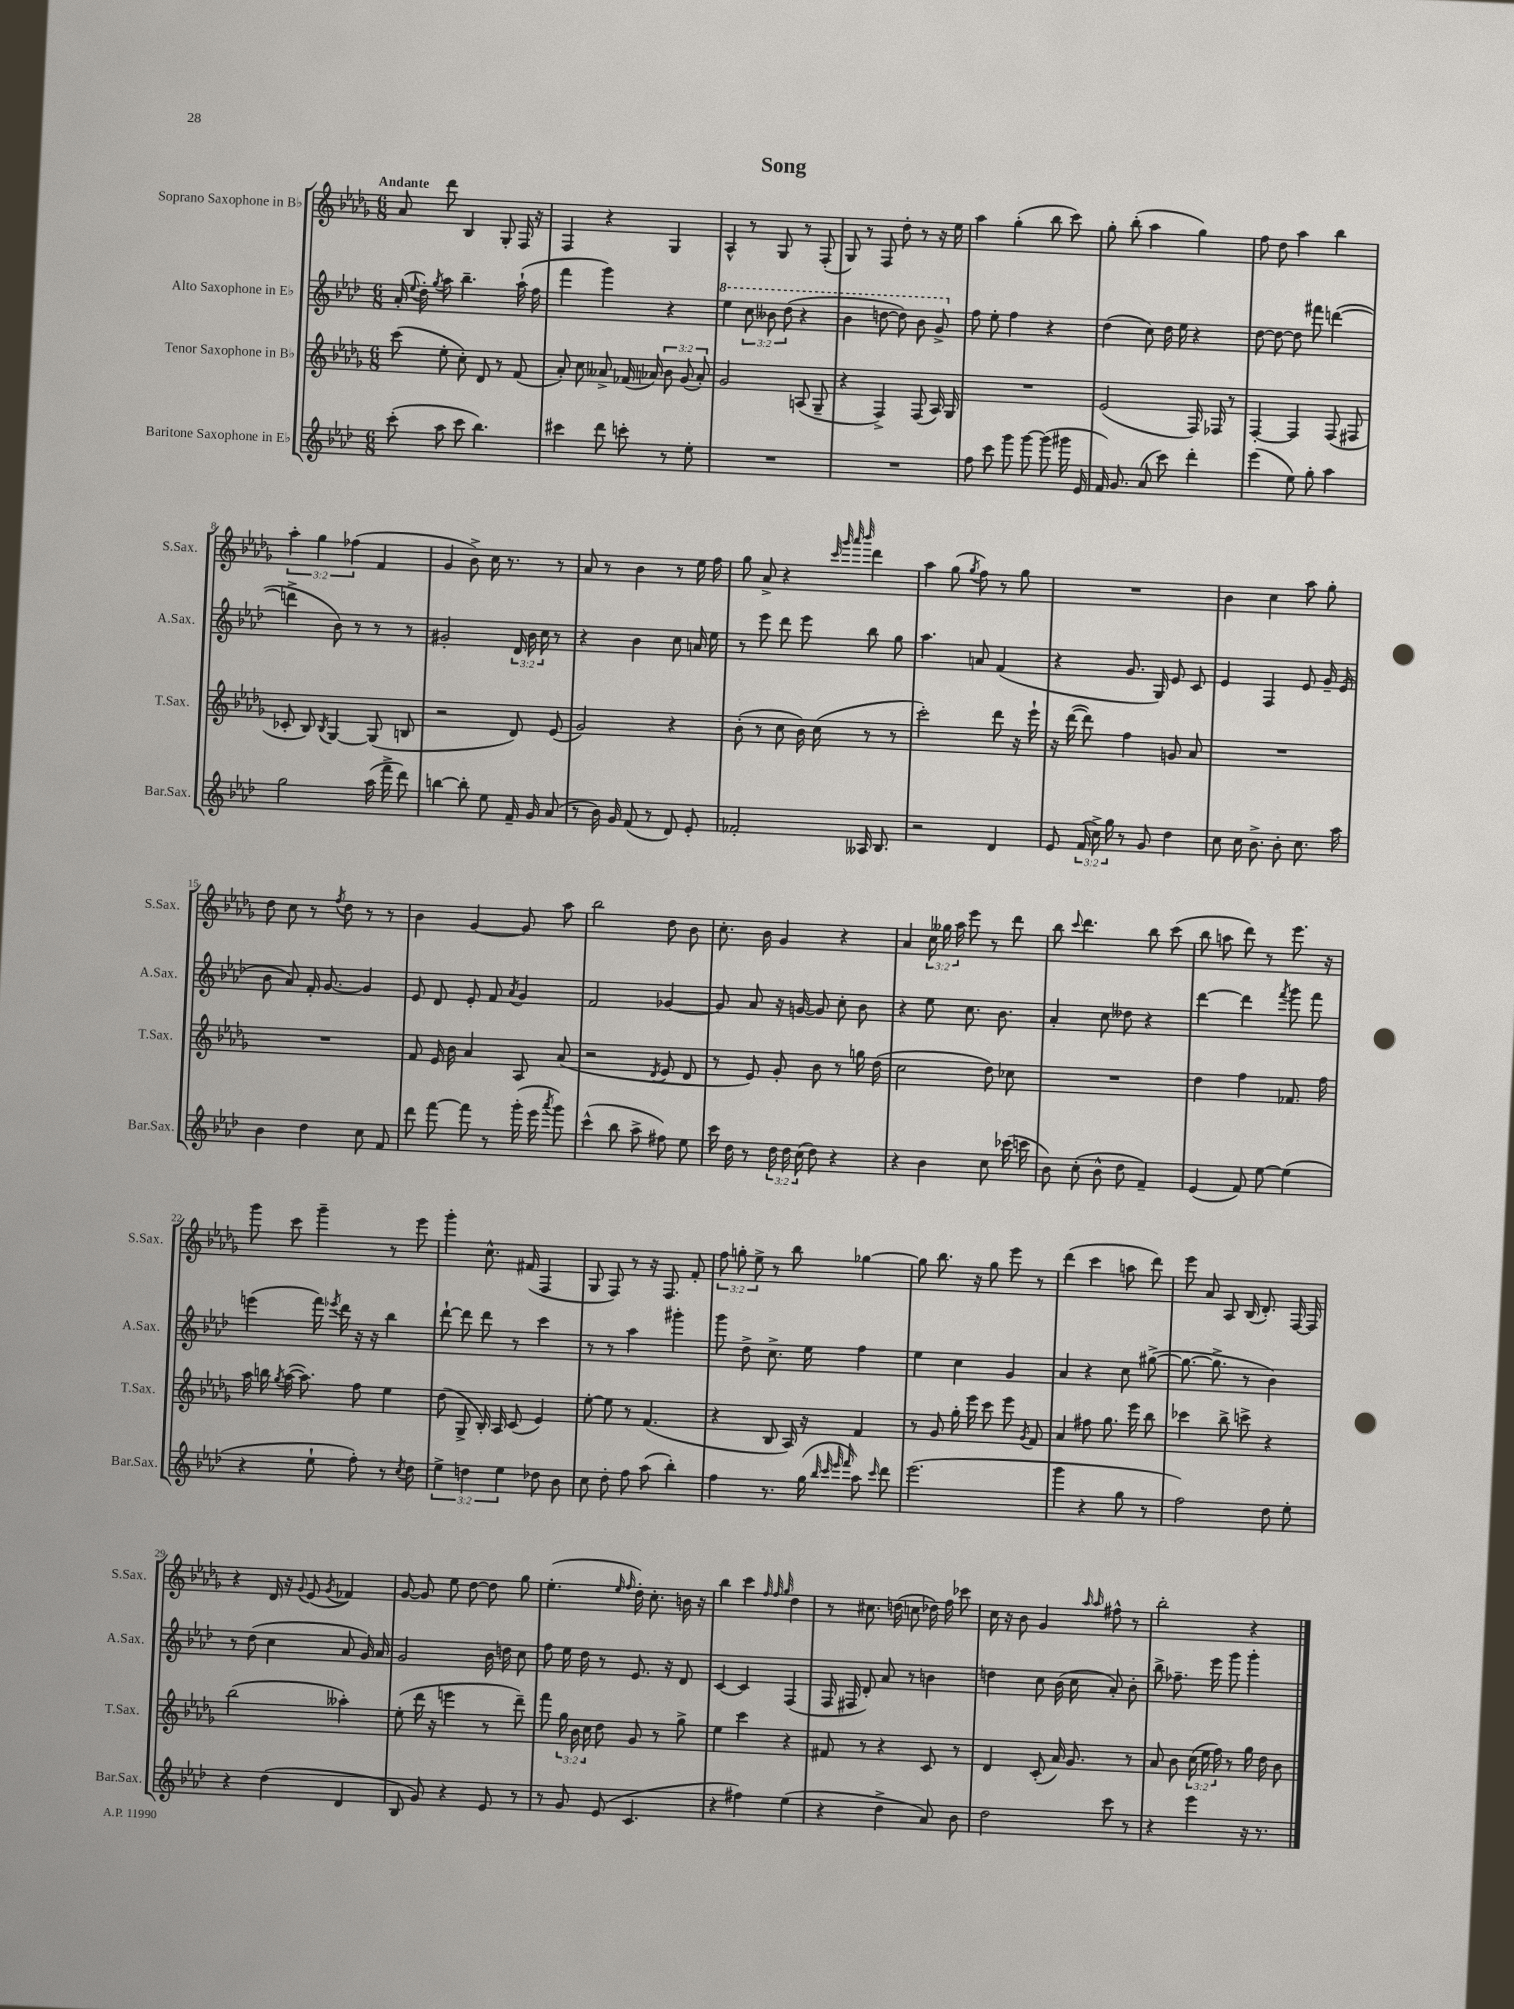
\header { title = "Song" }
<<
\new StaffGroup <<
\new Staff = "s0" \with { instrumentName = "Soprano Saxophone in Bb" shortInstrumentName = "S.Sax." } {
    \clef treble \key des \major \numericTimeSignature \time 6/8 \override Staff.TupletNumber.text = #tuplet-number::calc-fraction-text \tempo "Andante"
    \autoBeamOff aes'8 des'''8 bes4 ges8-. f16 r16 |
    f4 r4 ges4 |
    aes4-^ r8 ges8 r8 f8-.( |
    ges8) r8 f8 des''8-. r8 r16 ees''16 |
    aes''4 ges''4-.( bes''8 c'''8) |
    ges''8-. bes''8-.( aes''4 ges''4) |
    f''8 des''8 aes''4 bes''4 |
    \tuplet 3/2 { aes''4-. ges''4 fes''4( } f'4 |
    ges'4 bes'8->) c''16 r8. r8 |
    aes'8 r8 bes'4 r8 ees''16 f''16 |
    ges''8 aes'8-> r4 \grace { c'''32 ges'''32 aes'''32 bes'''32 } des'''4 |
    aes''4 ges''8( \acciaccatura { ges''8 } f''8) r8 ges''8 |
    R2. |
    bes'4 c''4 aes''8 ges''8-. |
    des''8 c''8 r8 \acciaccatura { f''8 } des''8 r8 r8 |
    bes'4 ges'4~ ges'8 aes''8 |
    bes''2 des''8 bes'8 |
    c''8.-. bes'16 ges'4 r4 |
    aes'4 \tuplet 3/2 { c''16 geses''16 aes''16 } ees'''8 r8 des'''8 |
    bes''8 \appoggiatura { c'''8 } des'''4. bes''8 c'''8( |
    bes''8 a''8 des'''8) r8 ees'''8. r16 |
    ges'''8 c'''8 ges'''4-- r8 ees'''8 |
    ges'''4-. c''8.-^ fis'16( f4 |
    ges8 f8) r8 r16 f8. f'8-. |
    \tuplet 3/2 { f''8 g''8-. ees''8-> } r8 bes''8 ges''4~ |
    ges''8 bes''8. r16 ges''8 ees'''8 r8 |
    des'''4( c'''4 a''8 des'''8) |
    ees'''8 aes'8 aes8 bes16( des'8.-.) f16~ f16 |
    r4 des'16 r16 \appoggiatura { ges'8 } ees'8( \acciaccatura { ges'8 } fes'4) |
    ges'8~ ges'8 ees''8 des''8~ des''8 ges''8 |
    ees''4.-.( \grace { ees''16 f''16 } des''16-.) c''8.-. b'16 r16 |
    bes''4 c'''4 \grace { f''32 f''32 ges''32 } des''4 |
    r8 cis''8. d''16( c''8 des''16) f''16 ces'''8 |
    c''16 r16 bes'8 ges'4 \grace { aes''16 aes''16 } fis''8-^ r8 |
    bes''2-. r4 \bar "|." |
}
\new Staff = "s1" \with { instrumentName = "Alto Saxophone in Eb" shortInstrumentName = "A.Sax." } {
    \clef treble \key aes \major \numericTimeSignature \time 6/8 \override Staff.TupletNumber.text = #tuplet-number::calc-fraction-text
    \autoBeamOff aes'16-.( \appoggiatura { ees''8 } des''16-.) \acciaccatura { g''8 } aes''8 bes''4.-- aes''16-!( f''16 |
    f'''4 g'''4) r4 |
    \ottava #1 ees'''4 \tuplet 3/2 { c'''8 beses''8 des'''8( } r4 |
    bes''4 d'''8~ d'''8) bes''8 g''8-> \ottava #0 |
    f''8 ees''8-. f''4 r4 |
    des''4( c''8) des''16 ees''16 r4 |
    des''8~ des''8~ des''8 fis'''8 d'''4~( |
    d'''4-> bes'8) r8 r8 r8 |
    gis'2-. \tuplet 3/2 { des'16 bes'16 c''16 } r8 |
    r4 bes'4 c''8 a'16 ees''16 |
    r8 ees'''8 des'''8 ees'''8 bes''8 g''8 |
    aes''4. a'8 f'4( |
    r4 g'8. g16) ees'8 c'8 |
    ees'4 f4 ees'8 g'16-- ees'16( |
    bes'8 aes'8) f'16-. g'8.~ g'4 |
    ees'8 des'8 ees'8-. f'8 \acciaccatura { aes'8 } g'4 |
    f'2 ges'4~ |
    ges'8 aes'8 r16 g'16~ g'8 c''8-. bes'8 |
    r4 ees''8 c''8. bes'8. |
    aes'4-. c''8 deses''8 r4 |
    des'''4~ des'''4 \acciaccatura { f'''8 } g'''8 f'''8 |
    e'''4( f'''16) \acciaccatura { ees'''8 } des'''16 r16 r16 bes''4 |
    des'''8~-! des'''8 des'''8 r8 c'''4 |
    r8 r8 aes''4 gis'''4-. |
    g'''8 des''8-> c''8.-> ees''16 f''4 |
    ees''4 c''4 g'4 |
    aes'4 r4 c''8 gis''8~->( |
    gis''8.~ gis''8.-> r8 bes'4) |
    r8 des''8( c''4 aes'8 g'16) aes'16 |
    g'2 bes'16 d''16 c''8 |
    f''8 ees''16 des''16 r8 ees'8. r16 des'8 |
    c'4~ c'4 f4( |
    f16 fis16 des'8-.) aes'8 r8 b'4 |
    d''4 c''8 bes'16( c''16 aes'8-.) bes'8-. |
    bes''8-> fes''8.-- ees'''16 g'''8 g'''4-. \bar "|." |
}
\new Staff = "s2" \with { instrumentName = "Tenor Saxophone in Bb" shortInstrumentName = "T.Sax." } {
    \clef treble \key des \major \numericTimeSignature \time 6/8 \override Staff.TupletNumber.text = #tuplet-number::calc-fraction-text
    \autoBeamOff c'''8( ees''8-. c''8-.) des'8 r8 f'8( |
    aes'8-.) c''8 aeses'8-> fes'16( aes'16) \tuplet 3/2 { bes'8 ges'8( aes'8-.) } |
    ges'2 a8( ges8-- |
    r4 f4->) f8( aes16) ges16 |
    R2. |
    ees'2( f16) fes16 r8 |
    f4~-. f4 f8( fis8 |
    ces'8-. bes8) \acciaccatura { bes8 } ges4~ ges8( b8 |
    r2 des'8) ees'8( |
    ges'2) r4 |
    bes'8-.( r8 c''8 bes'16) c''16( r8 r8 |
    c'''2-.) des'''8 r16 ees'''16-! |
    r16 des'''16~( des'''8) f''4 g'8 aes'8 |
    R2. |
    R2. |
    f'8 ees'16 bes'16 aes'4 aes8 aes'8( |
    r2 \acciaccatura { des'8 } ees'8 des'8 |
    r8 ees'8) ges'8-. bes'8 r8 g''16 des''16( |
    c''2 des''8) ces''8 |
    R2. |
    des''4 f''4 fes'8. f''16 |
    aes''16 b''16 \acciaccatura { ges''8 } aes''16~( aes''8.) f''8 ees''4 |
    des''8( ges8-> bes16-.) aes16 c'8( ees'4) |
    ees''8~-. ees''8 r8 f'4.( |
    r4 bes8 aes16) r16 f'4 |
    r8 ges'8 ges''16-. ees'''16 c'''8 ees'''8 \acciaccatura { ges'8 } f'8 |
    aes'4 fis''8 ges''8. ees'''16 bes''8 |
    ces'''4 bes''8-> c'''8-> r4 |
    bes''2( aeses''4-.) |
    ees''8-.( des'''16 r16 e'''4 r8 des'''8--) |
    f'''8 \tuplet 3/2 { ges''16 bes'16 c''16 } des''8 ges'8 r8 ges''8-> |
    ees''4 c'''4 r4 |
    fis'8 r8 r4 c'8 r8 |
    des'4 c'8-.( aes'16) ges'8. r8 |
    aes'8 bes'8 \tuplet 3/2 { c''16( ees''16 f''16) } r8 ges''16 des''16 bes'8 \bar "|." |
}
\new Staff = "s3" \with { instrumentName = "Baritone Saxophone in Eb" shortInstrumentName = "Bar.Sax." } {
    \clef treble \key aes \major \numericTimeSignature \time 6/8 \override Staff.TupletNumber.text = #tuplet-number::calc-fraction-text
    \autoBeamOff c'''8-.( aes''8 c'''8 bes''4.) |
    cis'''4 des'''8 c'''8-. r8 ees''8-. |
    R2. |
    R2. |
    f''8 c'''8 g'''8 g'''8~ g'''8( gis'''16 ees'16 |
    f'16) g'8. aes'8( c'''8) des'''4-. |
    ees'''4( ees''8) g''8-. aes''4 |
    g''2 aes''16( f'''16-> des'''8) |
    b''4~ b''8-. ees''8 f'16-- g'16 aes'8( |
    r8 bes'16) g'16 f'8( r8 des'8) ees'8-. |
    fes'2-. aeses16 bes8. |
    r2 des'4 |
    ees'8 \tuplet 3/2 { f'16( c''16->) g''16 } r8 g'8 des''4 |
    c''8 c''16 bes'8.-> bes'8-. c''8. aes''16 |
    bes'4 des''4 c''8 f'8 |
    des'''8 f'''8~ f'''8 r8 g'''16-.( ees'''16 \acciaccatura { aes'''8 } g'''8) |
    c'''4-^( bes''8 aes''8-> fis''8) ees''8 |
    c'''16 des''16 r8 \tuplet 3/2 { des''16 des''16 c''16( } des''8) r4 |
    r4 bes'4 c''8 ces'''16( c'''16 |
    bes'8) c''8-.( bes'8-^ des''8 f'4--) |
    ees'4( f'8) ees''8~ ees''4( |
    r4 ees''8-! f''8-.) r8 \acciaccatura { c''8 } des''8 |
    \tuplet 3/2 { ees''4-> d''4 ees''4 } des''8 bes'8 |
    c''8 des''8-. f''8 aes''8( bes''4-.) |
    f''4 r8. g''16( \grace { bes''32 c'''32 ees'''32 f'''32 } aes''8) \grace { c'''16 } des'''8 |
    ees'''2.( |
    g'''4 r4 g''8 r8 |
    f''2) des''8 ees''8-. |
    r4 des''4( des'4 |
    bes8 g'8) r4 ees'8 r8 |
    r8 g'8 ees'8( c'4. |
    r4 fis''4) ees''4( |
    r4 des''4-> aes'8) bes'8 |
    des''2 c'''8 r8 |
    r4 ees'''4 r16 r8. \bar "|." |
}
>>
>>
